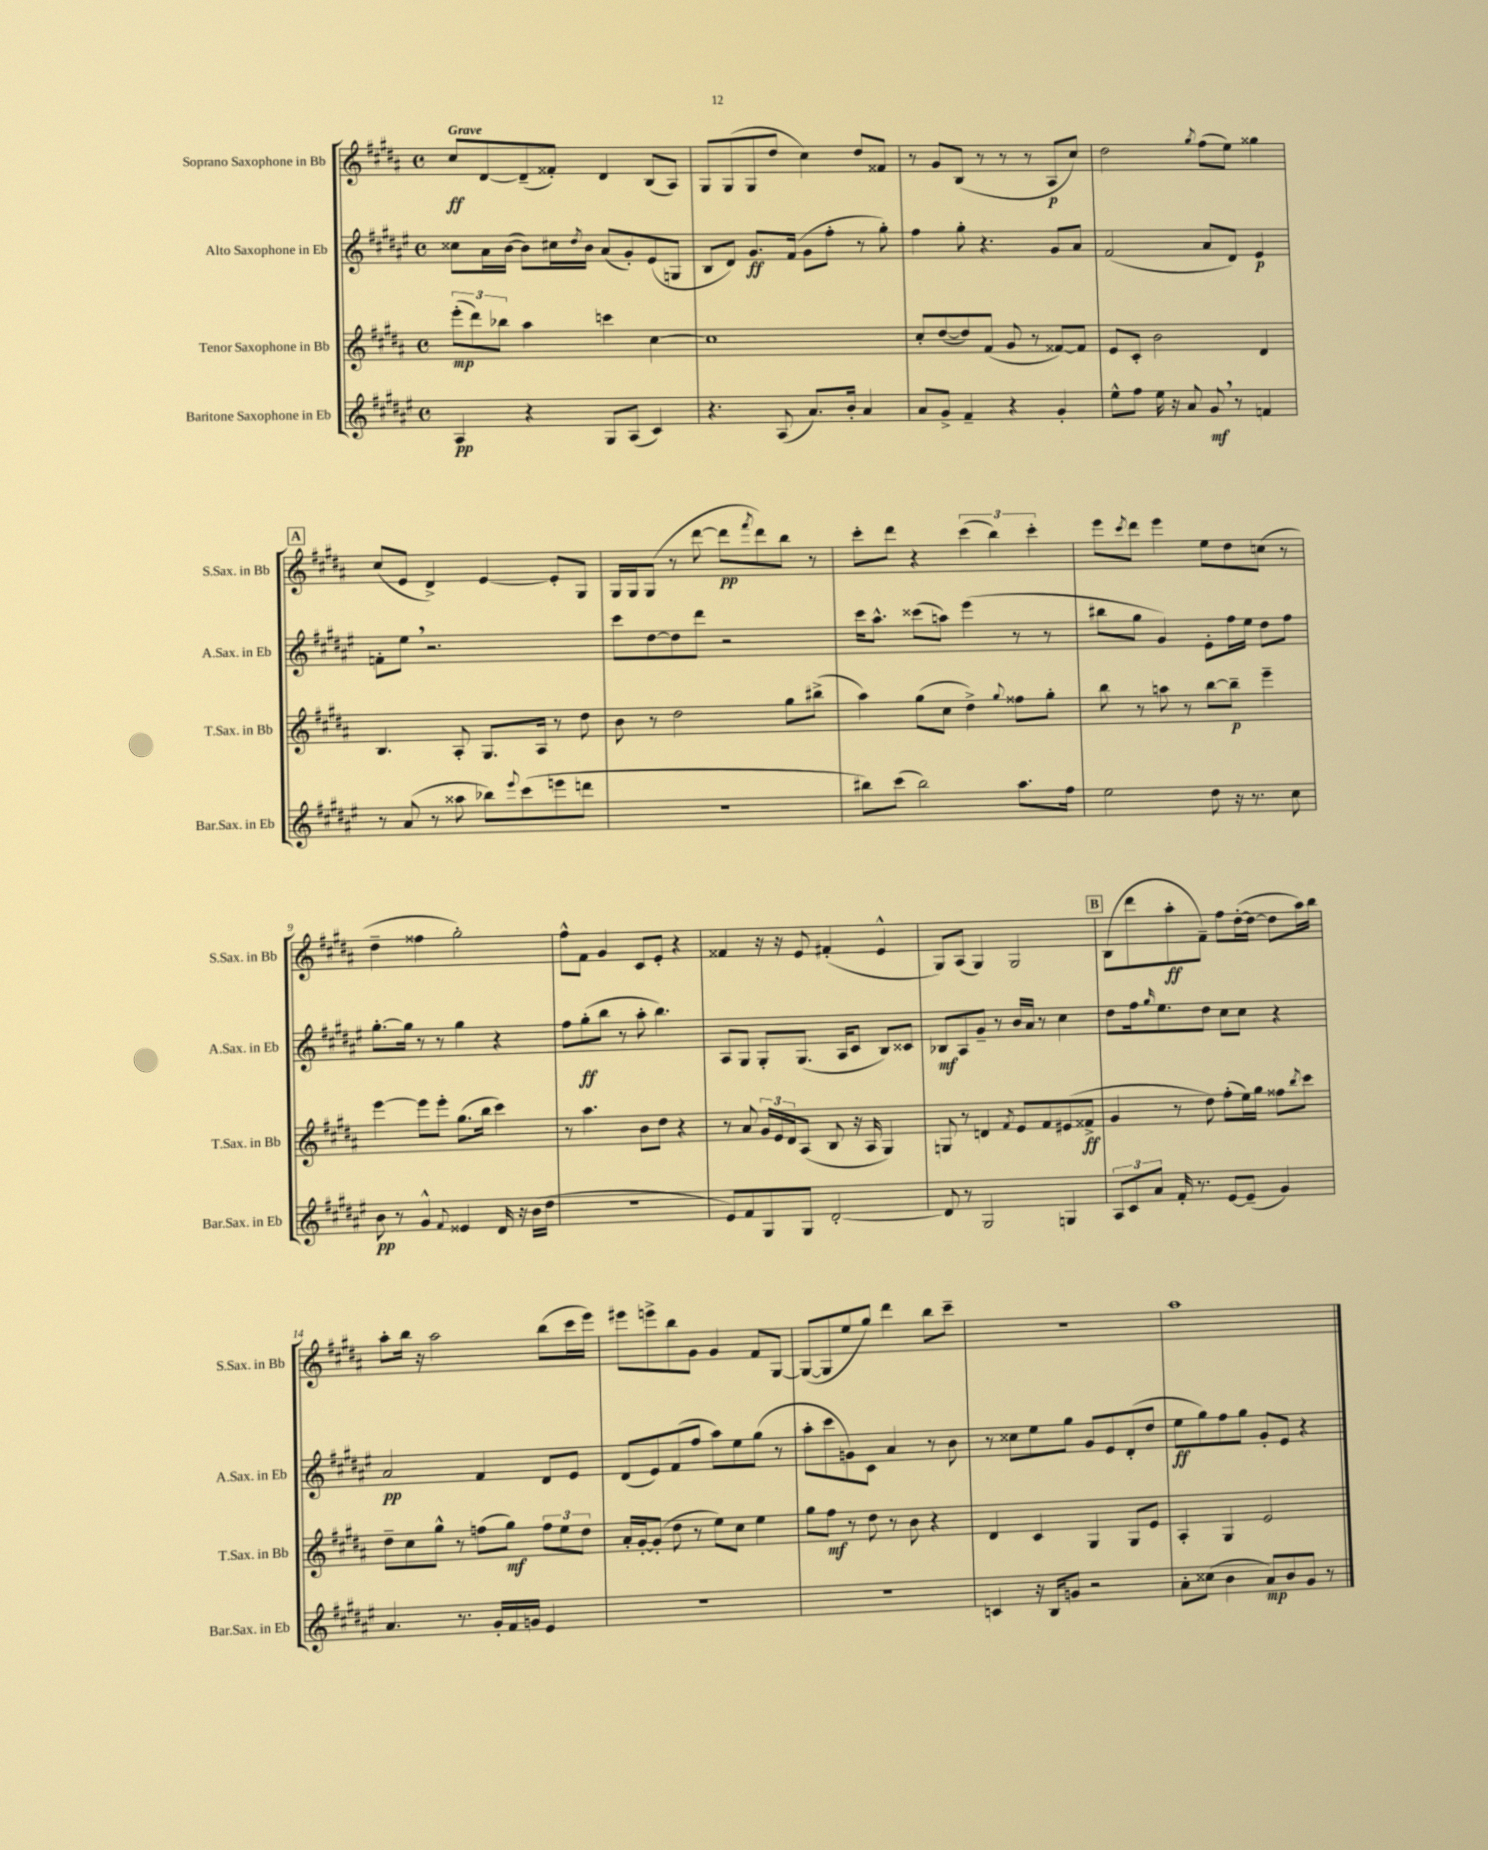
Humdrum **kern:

**kern	**kern	**kern	**kern
*staff4	*staff3	*staff2	*staff1
*clefG2	*clefG2	*clefG2	*clefG2
*k[f#c#g#d#a#e#]	*k[f#c#g#d#a#]	*k[f#c#g#d#a#e#]	*k[f#c#g#d#a#]
*M4/4	*M4/4	*M4/4	*M4/4
*met(c)	*met(c)	*met(c)	*met(c)
4A#	(12eee'	8cc##	8cc#
.	12ddd#)	.	.
.	.	16a#	[8d#
.	12bb-	.	.
.	.	([16b	.
4r	4aa#	8b])	(8d#~]
.	.	16cc#	8f##')
.	.	8qdd#	.
.	.	16b	.
8G#	4ccc	(8a#	4d#
(8A#	.	8g#')	.
4c#)	[4cc#	(8e#	(8B
.	.	8G	8A#)
=	=	=	=
4.r	1cc#]	8B	8G#
.	.	8d#)	(8G#
.	.	8.g#	8G#
(8A#	.	.	8dd#
.	.	(16f#	.
8.a#)	.	8g#	4cc#)
.	.	8ff#'	.
16b'	.	.	.
4a#	.	8r	8dd#
.	.	8gg#')	8f##
=	=	=	=
8a#	8cc#'	4ff#	8r
8g#^	([8dd#	.	8g#
4f#~	8dd#])	8gg#'	(8B
.	(8f#	4.r	8r
4r	8g#	.	8r
.	8r	.	8r
4g#'	[8f##)	8g#	8A#
.	8f##]	8a#	8cc#)
=	=	=	=
8ee#^^	8e	(2f#	2dd#
8ff#	8c#'	.	.
16ee#	2b	.	.
16r	.	.	.
8a#	.	.	.
.	.	.	8qgg#
8g#	.	8a#	(8ff#
8r	.	8d#)	8ee)
4f	4d#	4e#	4gg##
=	=	=	=
8r	4.B	8f'	(8cc#
(8a#	.	8ee#	8e
8r	.	2.r	4d#^)
8aa##	8A#'	.	.
8bb-)	8.G#	.	[4e
8qqeee#	.	.	.
(8ccc#	.	.	.
.	16A#	.	.
8eee	8r	.	8e']
8ddd	8dd#	.	8G#
=	=	=	=
1r	8b	8ccc#	16G#
.	.	.	16G#
.	8r	[8dd#	(8G#
.	2dd#	8dd#]	8r
.	.	8ddd#	[8ddd#
.	.	2r	8ddd#]
.	.	.	8qfff#
.	.	.	8ddd#)
.	8gg#	.	8bb
.	(8bb#^	.	8r
=	=	=	=
8bb#)	4aa#)	16ccc#	8ccc#'
.	.	8.aa#^^	.
(8ccc#	.	.	8ddd#
2bb#)	(8gg#	(8ccc##	4r
.	8cc#	8aa)	.
.	4dd#^)	(4eee#	(6ccc#
.	.	.	6bb)
.	8qqgg#	.	.
8.aa#	8ff##	8r	.
.	.	.	6ccc#'
.	8gg#'	8r	.
16ff#	.	.	.
=	=	=	=
2ee#	8bb	8bb#	8eee
.	.	.	8qccc#
.	8r	8gg#	8ddd#
.	8aa	4g#)	4eee
.	8r	.	.
8dd#	[8bb	8e#'	8ee
16r	8bb~]	16ff#	8dd#
8.r	.	16ee#	.
.	4eee~	8dd#	(8cc
8cc#	.	8ff#	8r
=	=	=	=
8b	[4eee	[8.gg#'	4dd#~
8r	.	.	.
.	.	16gg#]	.
4g#^^	8eee]	8r	4ff##
.	8eee'	8r	.
8qqf#	.	.	.
4e##	(8.gg#	4gg#	2gg#')
.	16bb	.	.
16d#	4ccc#)	4r	.
16r	.	.	.
(16b	.	.	.
16dd#	.	.	.
=	=	=	=
1r	8r	8ff#	8ff#^^
.	4.aa#	(8gg#'	8f#
.	.	8bb	4g#
.	.	8r	.
.	8b	8aa#'	8c#
.	8dd#	4.bb)	8e'
.	4r	.	4r
=	=	=	=
8e#)	8r	8A#	4f##
8f#	8a#	8G#	.
8G#	24g#	8G#'	16r
.	24e	.	.
.	.	.	16r
.	24d#	.	.
8G#	(8A#	(8.G#	8e
[2d#'	8B	.	(4f#'
.	.	16A#	.
.	16r	8c#	.
.	16A#	.	.
.	4G#)	8B)	4e^^
.	.	8c##	.
=	=	=	=
8d#]	8G	8B-	8G#)
8r	8r	8A#	(8A#
2G#	4d	8g#~	4G#)
.	.	8r	.
.	8qf#	.	.
.	8e	16b	2G#
.	.	16a#	.
.	8f#	8r	.
4G	(8e#	4cc#	.
.	8f##^	.	.
=	=	=	=
12A#	4g#	8dd#	(8B
12c#	.	.	.
.	.	16ff#	8ddd#
12a#	.	.	.
.	.	16qqgg#	.
.	.	8.ee#	.
16f#'	8r	.	8aa#'
8.r	.	.	.
.	8dd#)	8dd#	8f#~)
[8e#	(8ff#'	8cc#	8ff#
(8e#~]	16ee)	8cc#	([16dd#'
.	16gg#	.	16dd#_
4g#)	8ff##	4r	8dd#]
.	8qbb	.	.
.	8ccc#	.	16aa#)
.	.	.	16bb
=	=	=	=
4.a#	8dd#~	2a#	8aa#'
.	8cc#	.	16bb
.	.	.	16r
.	8gg#^^	.	2aa#
8.r	8r	.	.
.	(8ff	4f#	.
16g#'	.	.	.
16f#	8gg#)	.	.
16g	.	.	.
4e#	12ff	8d#	(8bb
.	12ee	.	.
.	.	8e#	16ccc#
.	12dd#	.	.
.	.	.	16eee)
=	=	=	=
1r	16a#'	(8d#	8eee#
.	[16g#'	.	.
.	(8g#']	8e#)	8eee^
.	8dd#	(8f#	8bb
.	8r	8ff#	8g#
.	8ee)	8aa#)	4g#
.	8cc#	8ee#	.
.	4ee	(8gg#	8f#
.	.	8r	[8G#
=	=	=	=
1r	8gg#	8aa#'	(8G#_
.	8ff#	8ccc#	8G#]
.	8r	8g)	8ee
.	8dd#	8c#	8gg#)
.	8r	4a#	4ddd#
.	8b	.	.
.	4r	8r	8bb
.	.	8b	8ccc#~
=	=	=	=
4c	4d#	8r	1r
.	.	8cc##	.
16r	4c#	8ee#	.
16B	.	.	.
8g	.	8gg#	.
2r	4G#	8g#	.
.	.	8e#	.
.	8G#	(8d#'	.
.	8e	8dd#	.
=	=	=	=
8a#'	4A#'	8ee#	1aa#
(8cc##	.	8gg#)	.
4b	4G#	8ff#	.
.	.	8gg#	.
8a#)	2e	8g#'	.
8b	.	8e#	.
8g#	.	4r	.
8r	.	.	.
==	==	==	==
*-	*-	*-	*-
